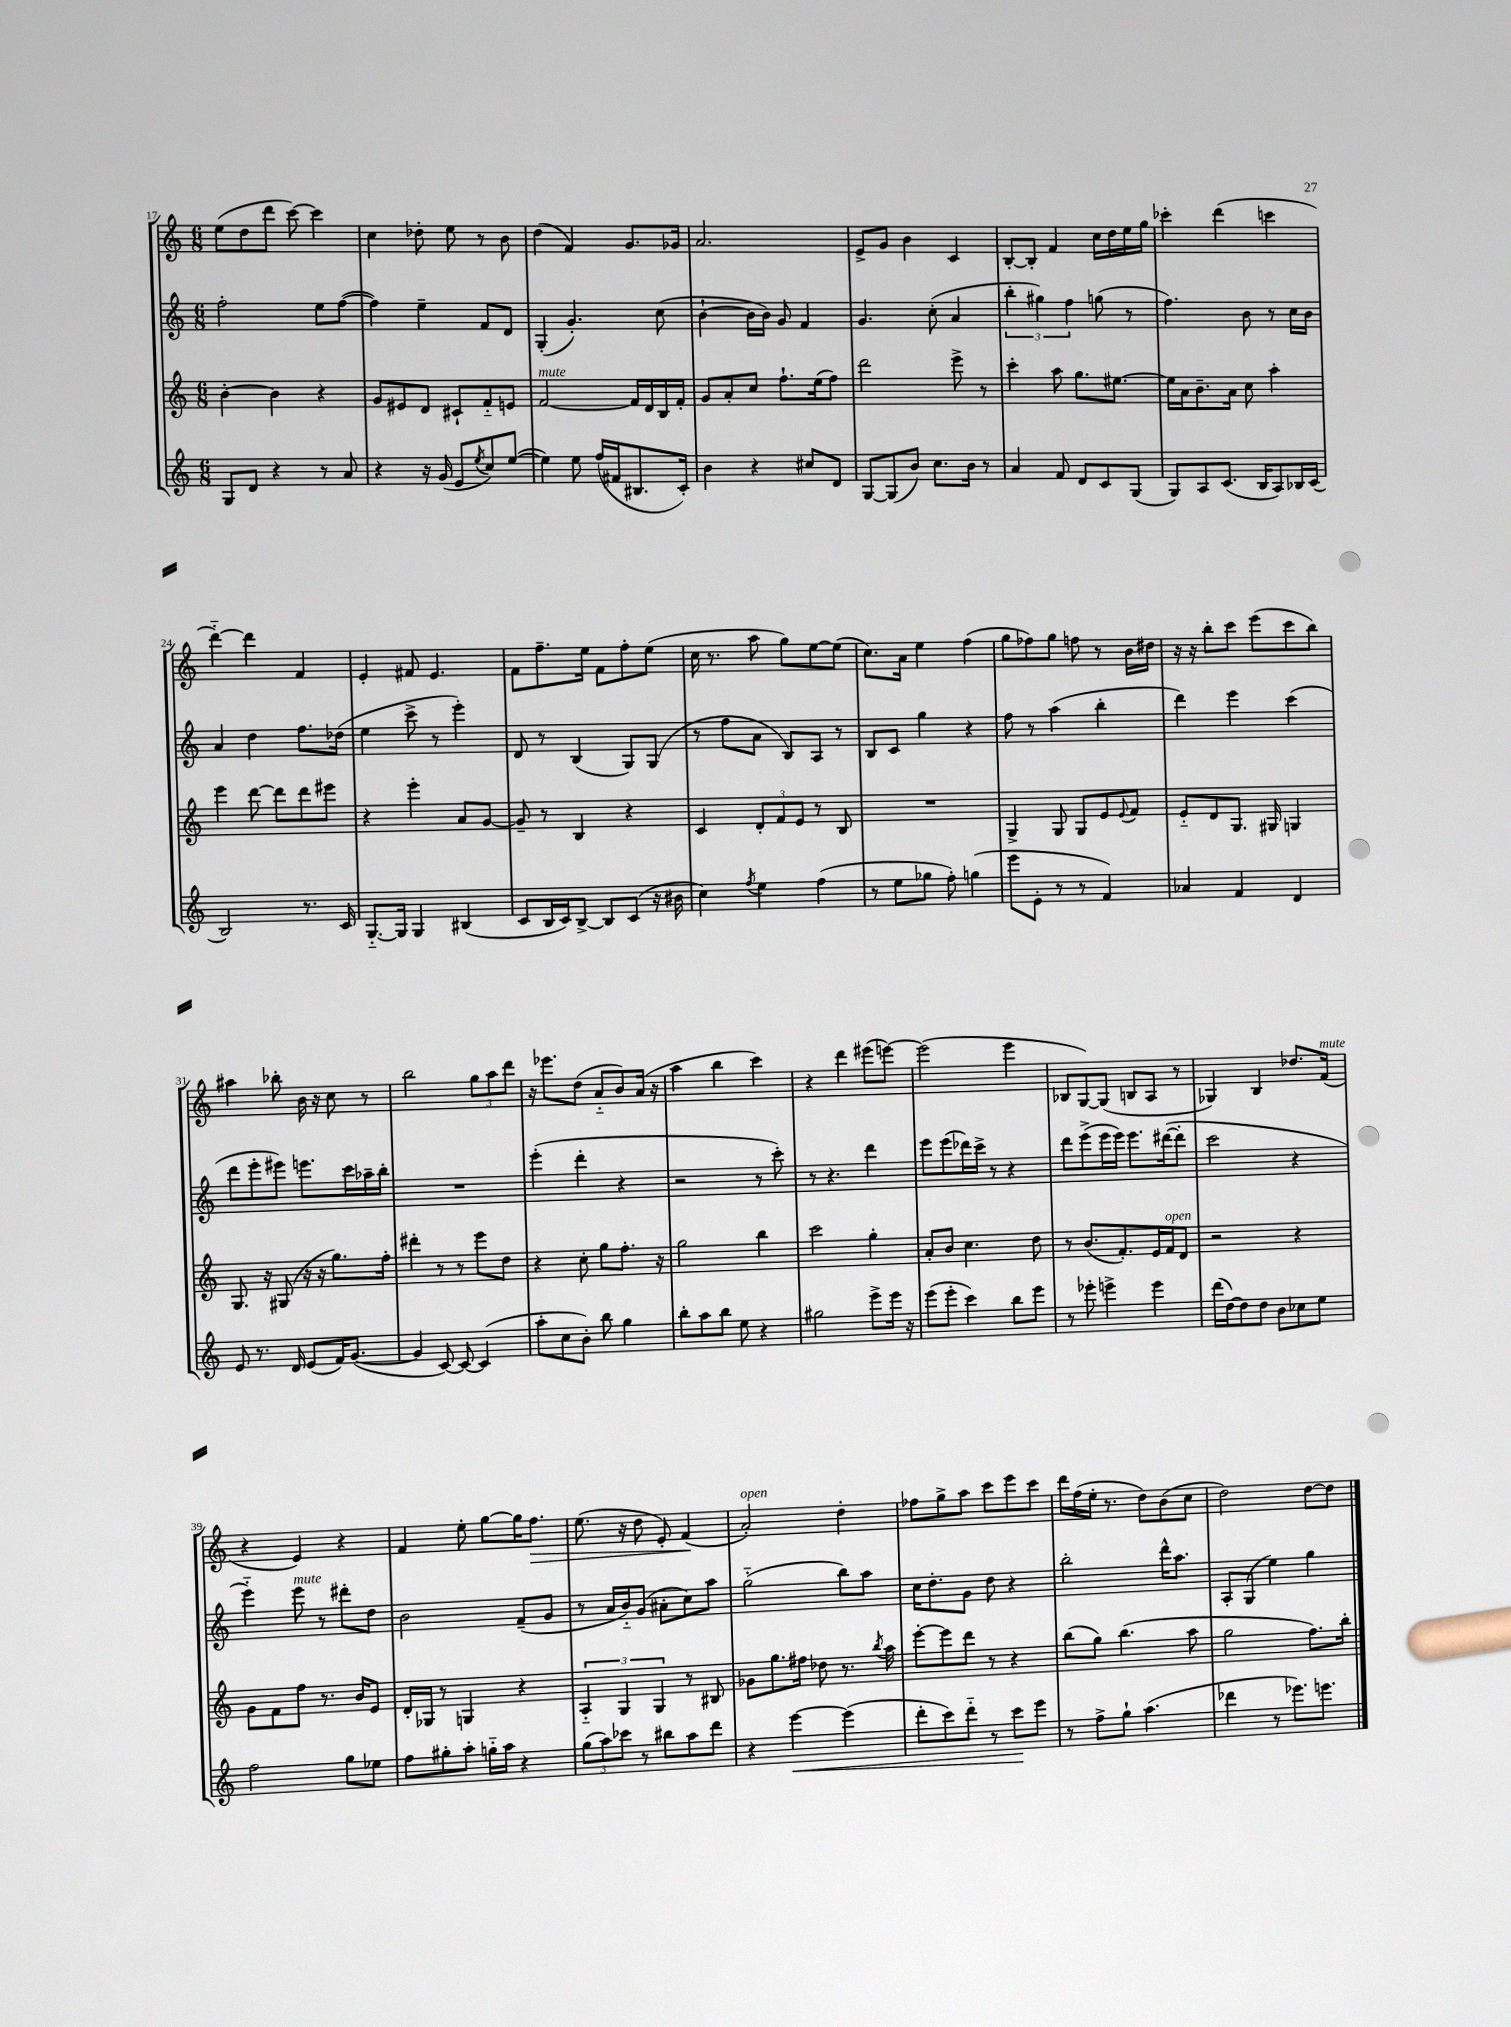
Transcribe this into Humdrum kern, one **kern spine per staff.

**kern	**dynam	**kern	**kern	**kern	**dynam
*part4	*part4	*part3	*part2	*part1	*part1
*staff4	*staff4	*staff3	*staff2	*staff1	*staff1
*clefG2	*	*clefG2	*clefG2	*clefG2	*
*k[]	*	*k[]	*k[]	*k[]	*
*M6/8	*	*M6/8	*M6/8	*M6/8	*
=17	=17	=17	=17	=17	=17
8G/L	.	[4b'\	2ff'\	(8ee\L	.
8d/J	.	.	.	8dd\	.
4r	.	4b\]	.	8ddd\J	.
.	.	.	.	[8ccc\)	.
8r	.	4r	8ee\L	4ccc\]	.
8a/	.	.	([8ff\J	.	.
=18	=18	=18	=18	=18	=18
4r	.	8g/L	4ff\])	4cc\	.
.	.	8e#X/	.	.	.
16r	.	8d/J	4ee~\	8dd-X'\	.
(16g/	.	.	.	.	.
8e/L	.	8c#X`/L	.	8ee\	.
8qee/	.	.	.	.	.
8cc/)	.	8f/	8f/L	8r	.
([8ee/J	.	8en/J	8d/J	8b\	.
=19	=19	=19	=19	=19	=19
!	!	!LO:TX:a:i:t=mute	!	!	!
4ee\])	.	[2f/	(4G'/	(4dd\	.
8ee\	.	.	4.g'/)	4f/)	.
(16ff/LL	.	.	.	.	.
16f#X/J	.	.	.	.	.
8.B#X/	.	16f/LL]	.	8.g/L	.
.	.	16d/	.	.	.
.	.	16B/	(8cc\	.	.
16c'/Jk)	.	16f'/JJ	.	16g-X/Jk	.
=20	=20	=20	=20	=20	=20
4b\	.	8g/L	[4b`\	2.a/	.
.	.	8a'/	.	.	.
4r	.	8cc/J	16b\LL]	.	.
.	.	.	16b\JJ)	.	.
.	.	8.ff`\L	8g/	.	.
8cc#X/L	.	.	4f/	.	.
.	.	(16ee\k	.	.	.
8d/J	.	8ff\J)	.	.	.
=21	=21	=21	=21	=21	=21
[8G/L	.	2ddd\	4.g/	8e^/L	.
(8G/]	.	.	.	8g/J	.
8b/J)	.	.	.	4b\	.
8.cc\L	.	.	(8cc'\	.	.
.	.	8eee^\	4a/	4c/	.
16b\Jk	.	.	.	.	.
8r	.	8r	.	.	.
=22	=22	=22	=22	=22	=22
4a/	.	4ccc'\	6bb'\	[8B'/L	.
.	.	.	.	8B'/J]	.
.	.	.	6gg#X\)	.	.
8f/	.	8aa\	.	4f/	.
.	.	.	6ff\	.	.
8d/L	.	8.gg\L	.	.	.
8c/	.	.	(8ggn\	16cc\LL	.
.	.	[8.ee#X\J	.	16dd\	.
(8G/J	.	.	8r	16ee\	.
.	.	.	.	16gg\JJ	.
=23	=23	=23	=23	=23	=23
8G/L)	.	16ee#\LL]	4.ff\)	4ccc-X'\	.
.	.	16a\J	.	.	.
8A/	.	8.b~\	.	.	.
(8.c/J	.	.	.	(4ddd\	.
.	.	16a\Jk	.	.	.
.	.	8cc\	8b\	.	.
16B/KL	.	.	.	.	.
8A/)	.	4aa'\	8r	4cccn\	.
16B-X/L	.	.	16cc\LL	.	.
(16c/JJ	.	.	16b\JJ	.	.
!!LO:LB:g=z
=24	=24	=24	=24	=24	=24
2B/)	.	4eee\	4a/	[4ddd\)	.
.	.	[8ddd\	4dd\	4ddd\]	.
.	.	8ddd\L]	.	.	.
8.r	.	8ddd\	8.ff\L	4f/	.
.	.	8eee#X\J	.	.	.
16c/	.	.	(16dd-X\Jk	.	.
=25	=25	=25	=25	=25	=25
[8.G/L	.	4r	4ee\	4e'/	.
16G/Jk]	.	.	.	.	.
4G/	.	4eee'\	8ccc^\	8f#X/	.
.	.	.	8r	4.e/	.
(4B#X/	.	8a/L	4eee'\)	.	.
.	.	[8g/J	.	.	.
=26	=26	=26	=26	=26	=26
8c/L	.	8g~/]	8d/	8f\L	.
16B/L	.	8r	8r	8.ff~\	.
16c/J)	.	.	.	.	.
[8B^/J	.	4B/	(4B/	.	.
.	.	.	.	16ee\Jk	.
8B/L]	.	.	.	8f\L	.
(8c/J	.	4r	8G/L)	8ff'\	.
16r	.	.	(8G/J	(8ee\J	.
16b#X\	.	.	.	.	.
=27	=27	=27	=27	=27	=27
4cc\)	.	4c/	8r	16cc\	.
.	.	.	.	8.r	.
.	.	.	8ff\L	.	.
8qff/	.	.	.	.	.
4ee\	.	12d'/L	8a\J	8aa\	.
.	.	12f/	.	.	.
.	.	.	8B/L)	8gg\L)	.
.	.	12e/J	.	.	.
(4ff\	.	8r	8A/J	[8ee\	.
.	.	8B/	8r	(8ee\J]	.
=28	=28	=28	=28	=28	=28
8r	.	2.r	8B/L	8.cc\L)	.
8ee\L	.	.	8c/J	.	.
.	.	.	.	16a\Jk	.
8gg-X\J	.	.	4gg\	4ee\	.
8ff'\)	.	.	.	.	.
(4ggn\	.	.	4r	(4ff\	.
=29	=29	=29	=29	=29	=29
8eee\L	.	4G^/	8ff\	8gg\L	.
8e'\J	.	.	8r	8ff-X\)	.
8r	.	8G/	(4aa\	8gg\J	.
8r	.	8G/L	.	8ffn\	.
4f/)	.	8e/	4bb'\	8r	.
.	.	8qqe/	.	.	.
.	.	8f/J	.	16b\LL	.
.	.	.	.	16dd#X\JJ	.
=30	=30	=30	=30	=30	=30
4a-X/	.	8e/L	4ddd\)	16r	.
.	.	.	.	16r	.
.	.	8d/	.	8bb'\L	.
4f/	.	8.G/J	4eee\	8ccc\J	.
.	.	.	.	(8eee\L	.
.	.	16G#X/	.	.	.
4d/	.	4Gn/	(4ccc\	8ccc\	.
.	.	.	.	8bb\J)	.
!!LO:LB:g=z
=31	=31	=31	=31	=31	=31
8e/	.	8.G/	8ddd\L	4aa#X\	.
8.r	.	.	8eee'\	.	.
.	.	16r	.	.	.
.	.	(8G#X/	8eee#X\J)	8bb-X'\	.
16d/	.	.	.	.	.
(8e/L	.	16r	8.eeen\L	16b\	.
.	.	16r	.	16r	.
16f/K)	.	8.gg\L)	.	8cc\	.
([8.g/J	.	.	16ccc\L	.	.
.	.	.	16aa-X~\	8r	.
.	.	16ff'\Jk	16bb'\JJ	.	.
=32	=32	=32	=32	=32	=32
4g/]	.	4ddd#X'\	2.r	2bb\	.
[8c/)	.	8r	.	.	.
8c/_	.	8r	.	.	.
(4c/]	.	8eee\L	.	12gg\L	.
.	.	.	.	12aa\	.
.	.	8dd\J	.	.	.
.	.	.	.	12ddd\J	.
=33	=33	=33	=33	=33	=33
8aa'\L	.	4r	(4eee'\	16r	.
.	.	.	.	8.eee-X\L	.
8cc\	.	.	.	.	.
8b'\J)	.	8cc'\	4ddd'\	(8dd\J	.
8bb\	.	8gg\L	.	8a/L	.
4gg\	.	8.ff'\J	4r	8b/)	.
.	.	.	.	(16a/Jk	.
.	.	16r	.	16r	.
=34	=34	=34	=34	=34	=34
8bb'\L	.	2gg\	2r	4aa\	.
8aa\	.	.	.	.	.
8bb\J	.	.	.	4bb\	.
8ee\	.	.	.	.	.
4r	.	4bb\	8r	4ccc\)	.
.	.	.	8ccc'\)	.	.
=35	=35	=35	=35	=35	=35
2gg#X\	.	2ccc\	8r	4r	.
.	.	.	4.r	.	.
.	.	.	.	4ddd\	.
8eee^\L	.	4gg'\	4ddd\	(8eee#X\L	.
16eee\Jk	.	.	.	[8eeen\J)	.
16r	.	.	.	.	.
=36	=36	=36	=36	=36	=36
(8eee\L	.	8a'/L	8eee\L	(2eee\]	.
8eee'\J	.	8b/J	(8eee\	.	.
4ccc\)	.	4.cc\	16ddd-X\L)	.	.
.	.	.	16ccc^\JJ	.	.
.	.	.	8r	.	.
8bb\L	.	.	4r	4eee\	.
8eee\J	.	8dd\	.	.	.
=37	=37	=37	=37	=37	=37
8r	.	8r	8ddd\L	8B-X/L	.
8eee-X'\	.	(8.b/L	(8eee^\	[8G/)	.
4eeen^\	.	.	16eee\L	(8G/J]	.
.	.	8.f'/)	16eee\JJ)	.	.
.	.	.	8.eee\L	8Bn/L	.
4eee\	.	16e/L	.	8A/J	.
!	!	!LO:TX:a:i:t=open	!	!	!
.	.	16f/J	([16ddd#X\k	.	.
.	.	8d/J	8ddd#'\J]	8r	.
=38	=38	=38	=38	=38	=38
(16ddd\LL	.	2r	2ccc\	4G-X/)	.
[16dd\J)	.	.	.	.	.
8dd\]	.	.	.	.	.
8dd\J	.	.	.	4B/	.
8b\L	.	.	.	.	.
8cc-X\	.	4r	4r	8.dd-X/L	.
8ee\J	.	.	.	.	.
!	!	!	!	!LO:TX:a:i:t=mute	!
.	.	.	.	(16f/Jk	.
!!LO:LB:g=z
=39	=39	=39	=39	=39	=39
2ff\	.	8g\L	4eee\)	4r	.
.	.	8f\	.	.	.
!	!	!	!LO:TX:a:i:t=mute	!	!
.	.	8ff\J	8eee\	4e/)	.
.	.	8.r	8r	.	.
8gg\L	.	.	8ddd#X'\L	4r	.
.	.	16b/KL	.	.	.
8ee-X\J	.	8e/J	8dd\J	.	.
=40	=40	=40	=40	=40	=40
8ff\L	.	16d'/LL	2b\	4f/	.
.	.	16G-X/JJ	.	.	.
8gg#X'\	.	8r	.	.	.
8aa'\J	.	4Gn/	.	8ee'\	.
16ggn\LL	.	.	.	[8gg\L	.
16aa\JJ	.	.	.	.	.
4r	.	4r	(8f~/L	16gg\K]	.
!	!	!	!	!	!LO:HP:b
.	.	.	.	8.ff\J	>
.	.	.	8g/J	.	.
=41	=41	=41	=41	=41	=41
(12gg\L	.	6A/	8r	(8.ee\	.
12aa\)	.	.	.	.	.
.	.	.	16a/LL	.	.
12ccc-X\J	.	6G/	.	.	.
.	.	.	16b/J)	16r	.
8r	.	.	(8g/J	8dd\	.
.	.	6G/	.	.	.
8bb#X\L	.	.	8a#X'\L	8e'/)	.
8aa\	.	8r	8cc\)	(4f/	.
8ddd\J	.	8B#X/	8aa\J	.	.
.	.	.	.	.	]
=42	=42	=42	=42	=42	=42
!	!	!	!	!LO:TX:a:i:t=open	!
4r	.	8g-X\L	(2gg\	2a'/)	.
.	.	8.gg\	.	.	.
!	!LO:HP:b	!	!	!	!
[4eee\	<	.	.	.	.
.	.	16ff#X\Jk	.	.	.
.	.	8dd-X\	.	.	.
(4eee\]	.	8.r	8bb\L)	4dd'\	.
.	.	.	8aa\J	.	.
.	.	8qbb/	.	.	.
.	.	16aa\	.	.	.
=43	=43	=43	=43	=43	=43
8ddd'\L	.	[8eee'\L	16cc\KL	8ff-X\L	.
.	.	.	8.dd'\	.	.
8ccc\)	.	8eee\]	.	8gg^\	.
8ddd\J	.	8ddd\J	8g\J	8aa\J	.
8r	.	8r	8dd\	8ccc\L	.
8ccc\L	.	4r	4r	8eee\	.
8eee\J	[	.	.	8ccc\J	.
=44	=44	=44	=44	=44	=44
8r	.	(8bb\L	2bb'\	16ddd\LL	.
.	.	.	.	(16ff\	.
8ff^\L	.	8gg\J)	.	16ee'\JJ	.
.	.	.	.	8.r	.
8gg`\J	.	(4.bb\	.	.	.
(4.aa\	.	.	.	8dd\L)	.
.	.	.	16ddd^^\KL	(8b\	.
.	.	.	8.aa\J	.	.
.	.	8aa\	.	8cc\J	.
=45	=45	=45	=45	=45	=45
4ddd-X\	.	2gg\	8A'/L	2dd\)	.
.	.	.	(8G/J	.	.
8r	.	.	4ee\)	.	.
8.eee-X\L)	.	.	.	.	.
.	.	8.ff\L)	4gg\	[8dd\L	.
8.eeen\J	.	.	.	.	.
.	.	.	.	8dd\J]	.
.	.	16bb'\Jk	.	.	.
==	==	==	==	==	==
*-	*-	*-	*-	*-	*-
